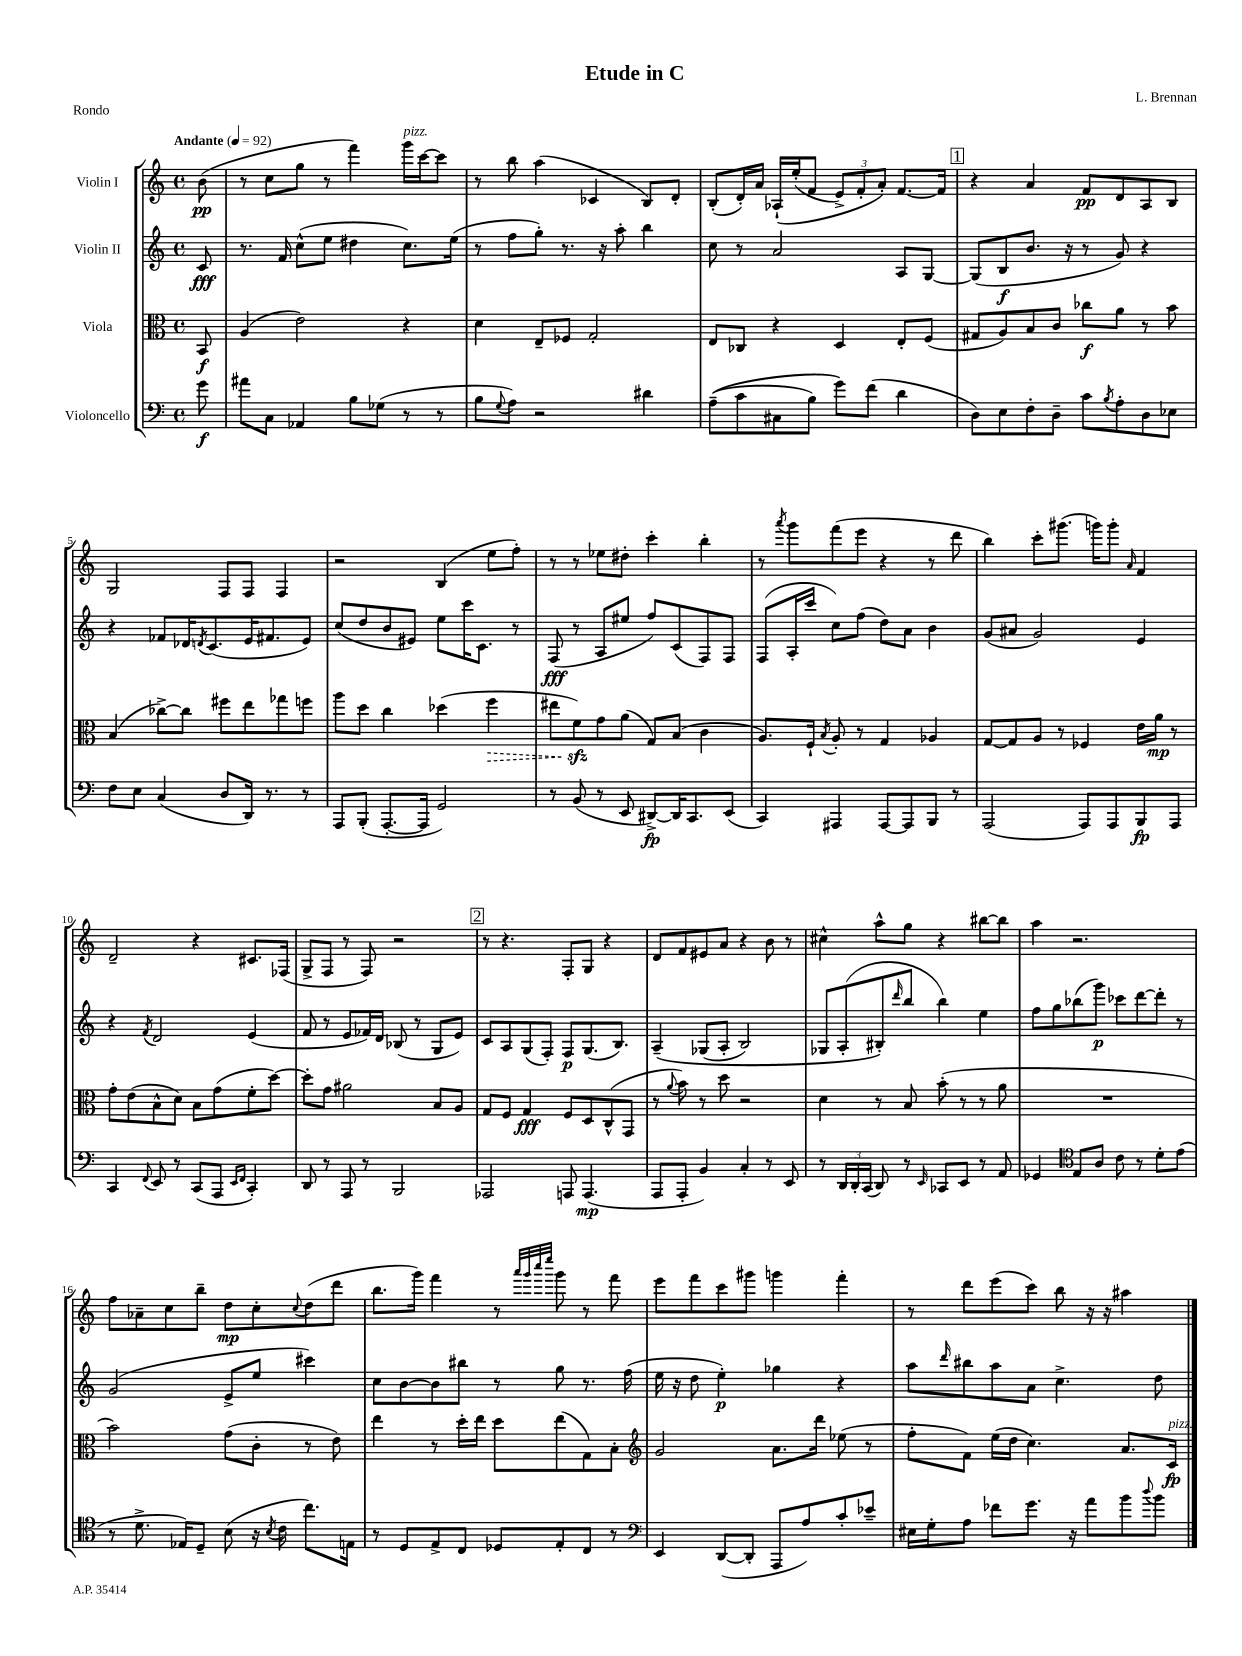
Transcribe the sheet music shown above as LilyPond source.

\header { title = "Etude in C" composer = "L. Brennan" piece = "Rondo" }
<<
\new StaffGroup <<
\new Staff = "s0" \with { instrumentName = "Violin I" } {
    \clef treble \key c \major \defaultTimeSignature \time 4/4 \partial 8 \tempo "Andante" 4 = 92
    b'8\pp( |
    r8 c''8 g''8 r8 f'''4) g'''16^\markup { \italic "pizz." } c'''16~ c'''8 |
    r8 b''8 a''4( ces'4 b8) d'8-. |
    b8-.( d'16-.) a'16 aes16-!\( e''16-.( f'8 \tuplet 3/2 { e'8->) f'8-. a'8-.\) } f'8.~ f'16 |
    \mark \markup { \box "1" } r4 a'4 f'8\pp d'8 a8 b8 |
    g2 f8 f8 f4 |
    r2 b4( e''8 f''8-.) |
    r8 r8 ees''8 dis''8-. c'''4-. b''4-. |
    r8 \acciaccatura { a'''8 } g'''8 f'''8( e'''8 r4 r8 d'''8 |
    b''4) c'''8-. gis'''8.( g'''16) g'''8-. \grace { a'16 } f'4 |
    d'2-- r4 cis'8. fes16( |
    g8-> f8 r8 f8) r2 |
    \mark \markup { \box "2" } r8 r4. f8-. g8 r4 |
    d'8 f'8 eis'8 a'8 r4 b'8 r8 |
    cis''4-^ a''8-^ g''8 r4 bis''8~ bis''8 |
    a''4 r2. |
    f''8 aes'8-- c''8 b''8-- d''8\mp c''8-. \appoggiatura { c''8 } d''8( d'''8 |
    b''8. g'''16) f'''4 r8 \grace { a'''32 g'''32 c''''32 e''''32 } g'''8 r8 f'''8 |
    e'''8 f'''8 c'''8 gis'''8 g'''4 f'''4-. |
    r8 d'''8 e'''8( c'''8) b''8 r16 r16 ais''4 \bar "|." |
}
\new Staff = "s1" \with { instrumentName = "Violin II" } {
    \clef treble \key c \major \defaultTimeSignature \time 4/4 \partial 8
    c'8\fff |
    r8. f'16 c''8-^( e''8 dis''4 c''8.) e''16( |
    r8 f''8 g''8-.) r8. r16 a''8-. b''4 |
    c''8 r8 a'2 a8 g8~ |
    \mark \markup { \box "1" } g8( b8\f b'8. r16 r8 g'8) r4 |
    r4 fes'8 des'16 \acciaccatura { d'8 } c'8.( e'16 fis'8. e'8) |
    c''8( d''8 b'8 eis'8) e''8 c'''16 c'8. r8 |
    f8\fff( r8 a8 eis''8 f''8) c'8( f8) f8 |
    f8( a16-. c'''16 c''8) f''8( d''8) a'8 b'4 |
    g'8( ais'8 g'2) e'4 |
    r4 \acciaccatura { f'8 } d'2 e'4( |
    f'8 r8 e'8 fes'16) d'16 bes8( r8 g8 e'8) |
    \mark \markup { \box "2" } c'8 a8 g8( f8-.) f8\p g8.( b8.) |
    a4--\( ges8( a8-. b2) |
    ges8 a8-.( bis8-.\) \grace { d'''16 } b''8 b''4) e''4 |
    f''8 g''8 bes''8( g'''8\p) ces'''8 d'''8~ d'''8-. r8 |
    g'2( e'8-> e''8 cis'''4) |
    c''8 b'8~ b'8 bis''8 r8 g''8 r8. f''16( |
    e''16 r16 d''8 e''4-.\p) ges''4 r4 |
    a''8 \grace { d'''16 } bis''8 a''8 a'8 c''4.-> d''8 \bar "|." |
}
\new Staff = "s2" \with { instrumentName = "Viola" } {
    \clef alto \key c \major \defaultTimeSignature \time 4/4 \partial 8
    b,8\f |
    a4( e'2) r4 |
    d'4 e8-- fes8 g2-. |
    e8 ces8 r4 d4 e8-. f8( |
    \mark \markup { \box "1" } gis8 a8) b8 c'8 ces''8\f a'8 r8 b'8 |
    b4( ces''8~->) ces''8 fis''8 e''8 ges''8 f''8 |
    a''8 d''8 c''4 des''4( \once \override Hairpin.style = #'dashed-line f''4\> |
    eis''8 f'8\sfz\!) g'8 a'8( g8) b8( c'4 |
    a8.) f16-! \acciaccatura { b8 } a8-. r8 g4 aes4 |
    g8~ g8 a8 r8 fes4 e'16 a'16\mp r8 |
    g'8-. e'8( b8-^ d'8) b8 g'8( f'8-. d''8~) |
    d''8-. g'8 ais'2 b8 a8 |
    \mark \markup { \box "2" } g8 f8 g4\fff f8 d8 c8-^( g,8 |
    r8 \appoggiatura { a'8 } b'8) r8 d''8 r2 |
    d'4 r8 b8 b'8-.( r8 r8 a'8 |
    R1 |
    b'2) g'8( c'8-. r8 e'8) |
    e''4 r8 d''16-. e''16 d''8 e''8( g8) b8-. |
    \clef treble g'2 a'8. d'''16 ees''8( r8 |
    f''8-. f'8) e''16( d''16 c''4.) a'8. c'16\fp^\markup { \italic "pizz." } \bar "|." |
}
\new Staff = "s3" \with { instrumentName = "Violoncello" } {
    \clef bass \key c \major \defaultTimeSignature \time 4/4 \partial 8
    g'8\f |
    ais'8 c8 aes,4 b8 ges8( r8 r8 |
    b8 \appoggiatura { g8 } a8) r2 dis'4 |
    a8--(\( c'8 cis8 b8) g'8\) f'8( d'4 |
    \mark \markup { \box "1" } d8) e8 f8-. d8-- c'8 \acciaccatura { b8 } a8-. d8 ees8 |
    f8 e8 c4( d8 d,16) r8. r8 |
    a,,8 b,,8-.( a,,8.~-. a,,16 g,2) |
    r8 b,8( r8 e,8 dis,8~->\fp) dis,16 c,8. e,8( |
    c,4) ais,,4 ais,,8~ ais,,8 b,,8 r8 |
    a,,2( a,,8) a,,8 b,,8\fp a,,8 |
    c,4 \appoggiatura { f,8 } e,8 r8 c,8( a,,8 \grace { e,16 f,16 } c,4-.) |
    d,8 r8 a,,8 r8 b,,2 |
    \mark \markup { \box "2" } aes,,2 a,,8 a,,4.\mp( |
    a,,8 a,,8-. b,4) c4-. r8 e,8 |
    r8 \tuplet 3/2 { d,16 d,16-. c,16( } d,8) r8 \grace { e,16 } ces,8 e,8 r8 a,8 |
    ges,4 \clef tenor e8 a8 c'8 r8 d'8-. e'8( |
    r8 d'8.-> ees16) d8-- b8( r16 \acciaccatura { b8 } c'16 c''8.) e16 |
    r8 d8 e8-> c8 des8 e8-. c8 r8 |
    \clef bass e,4 d,8~( d,8-. a,,8 a8) c'8-. ees'8-- |
    eis16 g16-. a8 fes'8 g'8. r16 a'8 b'8 \appoggiatura { d''8 } b'8 \bar "|." |
}
>>
>>
